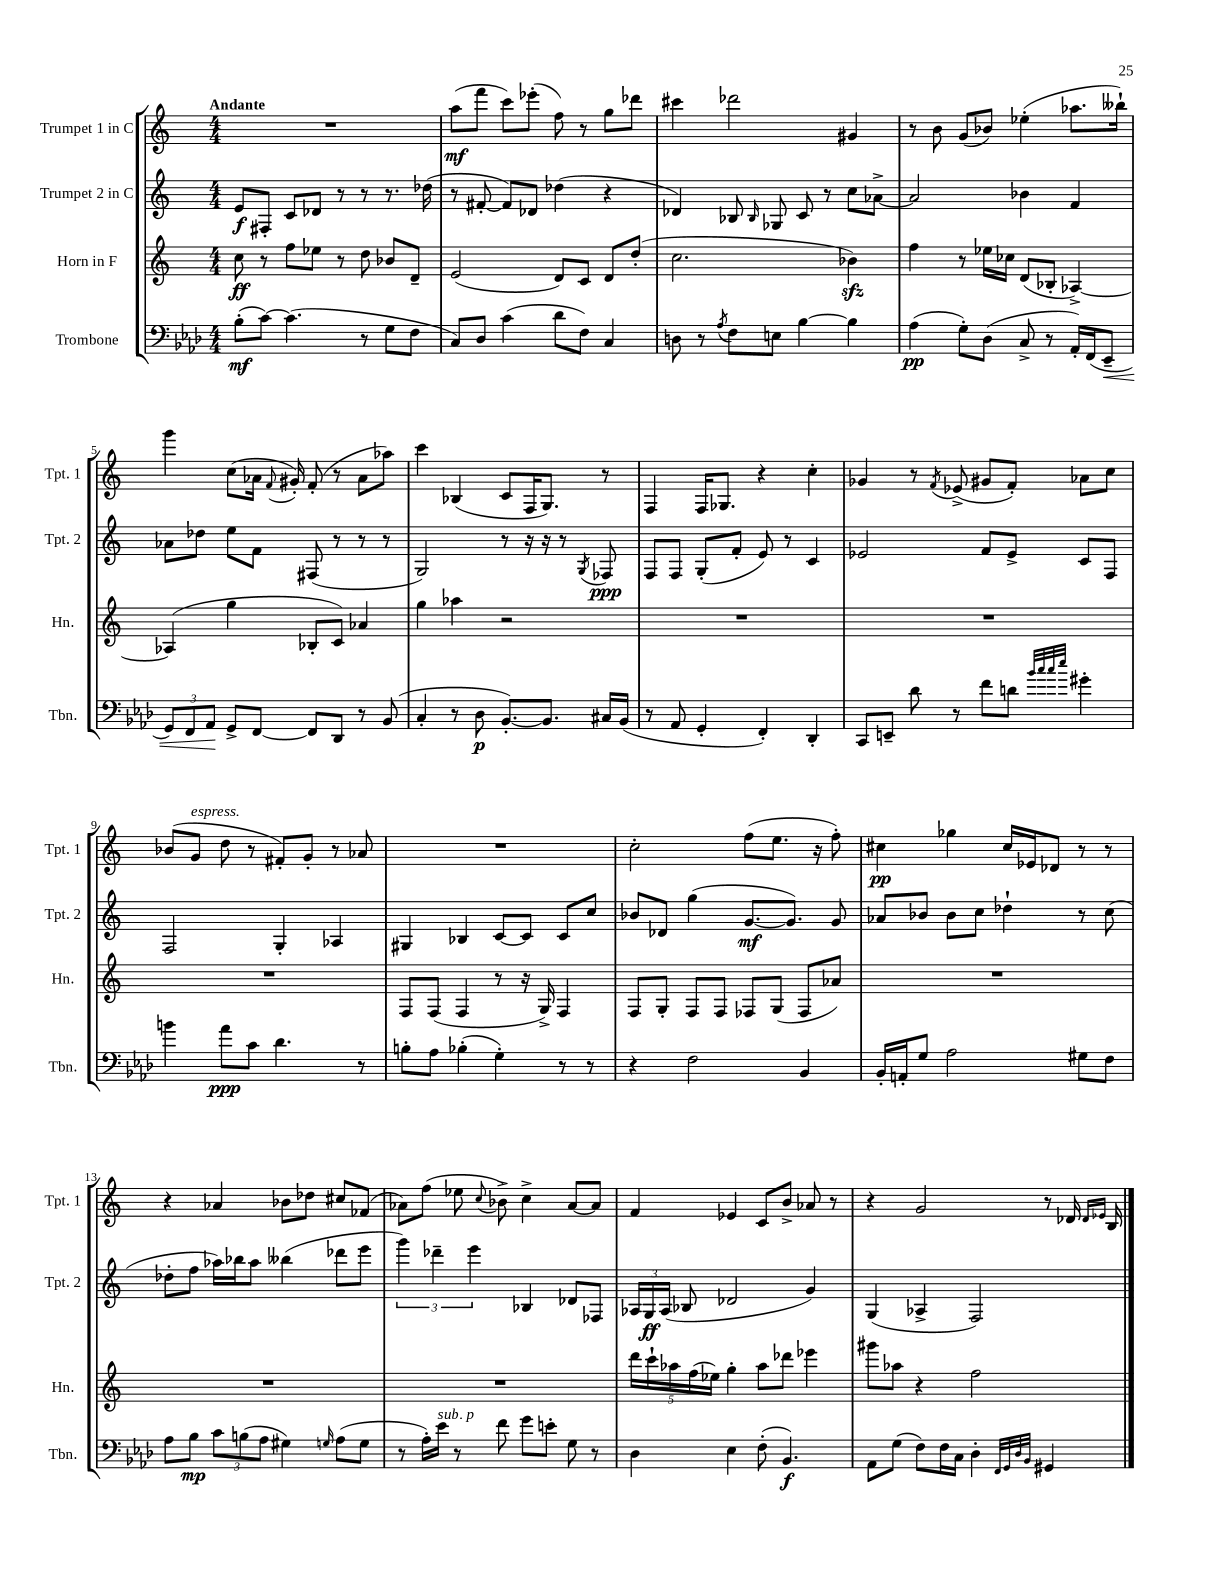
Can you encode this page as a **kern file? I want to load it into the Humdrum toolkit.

**kern	**dynam	**kern	**dynam	**kern	**dynam	**kern	**dynam
*part4	*part4	*part3	*part3	*part2	*part2	*part1	*part1
*staff4	*staff4	*staff3	*staff3	*staff2	*staff2	*staff1	*staff1
*I"Trombone	*	*I"Horn in F	*	*I"Trumpet 2 in C	*	*I"Trumpet 1 in C	*
*I'Tbn.	*	*I'Hn.	*	*I'Tpt. 2	*	*I'Tpt. 1	*
*clefF4	*	*clefG2	*	*clefG2	*	*clefG2	*
*k[b-e-a-d-]	*	*k[]	*	*k[]	*	*k[]	*
*M4/4	*	*M4/4	*	*M4/4	*	*M4/4	*
=1	=1	=1	=1	=1	=1	=1	=1
!	!	!	!	!	!	!LO:TX:a:B:t=Andante	!
(8B-'\L	mf	8cc\	ff	8e/L	f	1r	.
[8c\J)	.	8r	.	8F#X'/J	.	.	.
(4.c\]	.	8ff\L	.	8c/L	.	.	.
.	.	8ee-X\J	.	8d-X/J	.	.	.
.	.	8r	.	8r	.	.	.
8r	.	8dd\	.	8r	.	.	.
8G\L	.	8b-X/L	.	8.r	.	.	.
8F\J	.	8d~/J	.	.	.	.	.
.	.	.	.	(16dd-X\	.	.	.
=2	=2	=2	=2	=2	=2	=2	=2
8C/L)	.	(2e/	.	8r	.	(8aa\L	mf
8D-/J	.	.	.	[8f#X'/	.	8fff\J	.
(4c\	.	.	.	8f#/L])	.	8ccc\L)	.
.	.	.	.	8d-X/J	.	(8eee-X'\J	.
8d-\L	.	8d/L)	.	(4dd-X\	.	8ff\)	.
8F\J)	.	8c/J	.	.	.	8r	.
4C/	.	8d/L	.	4r	.	8gg\L	.
.	.	(8dd'/J	.	.	.	8ddd-X\J	.
=3	=3	=3	=3	=3	=3	=3	=3
8Dn\	.	2.cc\	.	4d-X/)	.	4ccc#X\	.
8r	.	.	.	.	.	.	.
8qA-/	.	.	.	.	.	.	.
8F\L	.	.	.	8B-X/	.	2ddd-X\	.
.	.	.	.	16qqB-/	.	.	.
8En\J	.	.	.	8G-X/	.	.	.
[4B-\	.	.	.	8c/	.	.	.
.	.	.	.	8r	.	.	.
4B-\]	.	4b-Xzz\)	.	8cc\L	.	4g#X/	.
.	.	.	.	[8a-X^\J	.	.	.
=4	=4	=4	=4	=4	=4	=4	=4
(4A-\	pp	4ff\	.	2a-/]	.	8r	.
.	.	.	.	.	.	8b\	.
8G'\L)	.	8r	.	.	.	(8g/L	.
(8D-\J	.	16ee-X\LL	.	.	.	8b-X/J)	.
.	.	16cc-X\JJ	.	.	.	.	.
8C^/	.	(8d/L	.	4b-X\	.	(4ee-X'\	.
8r	.	8B-X'/J	.	.	.	.	.
16AA-'/LL)	.	[4A-X^/)	.	4f/	.	8.aa-X\L	.
(16FF/J	.	.	.	.	.	.	.
!	!LO:HP:b	!	!	!	!	!	!
8EE-~/J	<	.	.	.	.	.	.
.	.	.	.	.	.	16bb--X`\Jk)	.
!!LO:LB:g=z
=5	=5	=5	=5	=5	=5	=5	=5
12GG/L)	.	(4A-X/]	.	8a-X\L	.	4ggg\	.
12FF/	.	.	.	.	.	.	.
.	.	.	.	8dd-X\J	.	.	.
12AA-/J	.	.	.	.	.	.	.
8GG^/L	[	4gg\	.	8ee\L	.	(8cc\L	.
[8FF/J	.	.	.	8f\J	.	16a-X\Jk	.
.	.	.	.	.	.	8qqf/	.
.	.	.	.	.	.	16g#X'/)	.
8FF/L]	.	8B-X'/L	.	(8F#X/	.	(8f'/	.
8DD-/J	.	8c/J)	.	8r	.	8r	.
8r	.	4a-X/	.	8r	.	8a-\L	.
(8BB-/	.	.	.	8r	.	8aa-X\J)	.
=6	=6	=6	=6	=6	=6	=6	=6
4C'/	.	4gg\	.	2G/)	.	4ccc\	.
8r	.	4aa-X\	.	.	.	(4B-X/	.
8D-\	p	.	.	.	.	.	.
[8.BB-'/L)	.	2r	.	8r	.	8c/L	.
.	.	.	.	16r	.	16F/K	.
8.BB-/J]	.	.	.	16r	.	8.G/J)	.
.	.	.	.	8r	.	.	.
.	.	.	.	8qG/	.	.	.
16C#X/LL	.	.	.	8F-X/	ppp	8r	.
(16BB-/JJ	.	.	.	.	.	.	.
=7	=7	=7	=7	=7	=7	=7	=7
8r	.	1r	.	8F/L	.	4F/	.
8AA-/	.	.	.	8F/J	.	.	.
4GG'/	.	.	.	(8G'/L	.	16F/KL	.
.	.	.	.	.	.	8.G-X/J	.
.	.	.	.	8f'/J	.	.	.
4FF'/)	.	.	.	8e/)	.	4r	.
.	.	.	.	8r	.	.	.
4DD-'/	.	.	.	4c/	.	4cc'\	.
=8	=8	=8	=8	=8	=8	=8	=8
8CC/L	.	1r	.	2e-X/	.	4g-X/	.
8EEn~/J	.	.	.	.	.	.	.
8d-\	.	.	.	.	.	8r	.
.	.	.	.	.	.	8qf/	.
8r	.	.	.	.	.	(8e-X^/	.
8f\L	.	.	.	8f/L	.	8g#X/L	.
8dn\J	.	.	.	8e-^/J	.	8f'/J)	.
32qqb-/LLL	.	.	.	.	.	.	.
32qqcc/	.	.	.	.	.	.	.
32qqcc/	.	.	.	.	.	.	.
32qqee-/JJJ	.	.	.	.	.	.	.
4g#X'\	.	.	.	8c/L	.	8a-X\L	.
.	.	.	.	8F/J	.	8cc\J	.
!!LO:LB:g=z
=9	=9	=9	=9	=9	=9	=9	=9
4bn\	.	1r	.	2F/	.	(8b-X/L	.
!	!	!	!	!	!	!LO:TX:a:i:t=espress.	!
.	.	.	.	.	.	8g/J	.
8a-\L	ppp	.	.	.	.	8dd\	.
8c\J	.	.	.	.	.	8r	.
4.d-\	.	.	.	4G'/	.	8f#X'/L)	.
.	.	.	.	.	.	8g'/J	.
.	.	.	.	4A-X/	.	8r	.
8r	.	.	.	.	.	8a-X/	.
=10	=10	=10	=10	=10	=10	=10	=10
8Bn'\L	.	8F/L	.	4G#X/	.	1r	.
8A-\J	.	(8F/J	.	.	.	.	.
(4B-X'\	.	4F/	.	4B-X/	.	.	.
4G'\)	.	8r	.	[8c/L	.	.	.
.	.	16r	.	8c/J]	.	.	.
.	.	16G^/)	.	.	.	.	.
8r	.	4F/	.	8c/L	.	.	.
8r	.	.	.	8cc/J	.	.	.
=11	=11	=11	=11	=11	=11	=11	=11
4r	.	8F/L	.	8b-X/L	.	2cc'\	.
.	.	8G'/J	.	8d-X/J	.	.	.
2F\	.	8F/L	.	(4gg\	.	.	.
.	.	8F/J	.	.	.	.	.
.	.	8F-X/L	.	[8.g/L	mf	(8ff\L	.
.	.	(8G/J	.	.	.	8.ee\J	.
.	.	.	.	8.g/J])	.	.	.
4BB-/	.	8F-/L	.	.	.	.	.
.	.	.	.	.	.	16r	.
.	.	8a-X/J)	.	8g/	.	8ff'\)	.
=12	=12	=12	=12	=12	=12	=12	=12
16BB-'/LL	.	1r	.	8a-X/L	.	4cc#X\	pp
16AAn'/J	.	.	.	.	.	.	.
8G/J	.	.	.	8b-X/J	.	.	.
2A-\	.	.	.	8b-\L	.	4gg-X\	.
.	.	.	.	8cc\J	.	.	.
.	.	.	.	4dd-X`\	.	16cc#/LL	.
.	.	.	.	.	.	16e-X/J	.
.	.	.	.	.	.	8d-X/J	.
8G#X\L	.	.	.	8r	.	8r	.
8F\J	.	.	.	(8cc\	.	8r	.
!!LO:LB:g=z
=13	=13	=13	=13	=13	=13	=13	=13
8A-\L	.	1r	.	8dd-X'\L	.	4r	.
8B-\J	mp	.	.	8ff\J	.	.	.
12c\L	.	.	.	16aa-X\LL)	.	4a-X/	.
.	.	.	.	16bb-X\J	.	.	.
(12Bn\	.	.	.	.	.	.	.
.	.	.	.	8aa-\J	.	.	.
12A-\J	.	.	.	.	.	.	.
4G#X\)	.	.	.	(4bb--X\	.	8b-X\L	.
.	.	.	.	.	.	8dd-X\J	.
16qqGn/	.	.	.	.	.	.	.
(8A-\L	.	.	.	8ddd-X\L	.	8cc#X/L	.
8G\J	.	.	.	8eee\J	.	(8f-X/J	.
=14	=14	=14	=14	=14	=14	=14	=14
8r	.	1r	.	6ggg\)	.	8a-X\L)	.
16A-'\LL)	.	.	.	.	.	(8ff\J	.
.	.	.	.	6ddd-X~\	.	.	.
!LO:TX:a:i:t=sub. p	!	!	!	!	!	!	!
16e-\JJ	.	.	.	.	.	.	.
8r	.	.	.	.	.	8ee-X\	.
.	.	.	.	6eee\	.	.	.
.	.	.	.	.	.	8qqcc/	.
8f\	.	.	.	.	.	8b-X^\)	.
8g\L	.	.	.	4B-X/	.	4cc^\	.
8en'\J	.	.	.	.	.	.	.
8G\	.	.	.	8d-X/L	.	[8a-/L	.
8r	.	.	.	8F-X/J	.	8a-/J]	.
=15	=15	=15	=15	=15	=15	=15	=15
4D-\	.	20ddd\LL	.	24A-X/LL	.	4f/	.
.	.	.	.	24G/	ff	.	.
.	.	20ccc`\	.	.	.	.	.
.	.	.	.	(24A-/JJ	.	.	.
.	.	20aa-X\	.	.	.	.	.
.	.	.	.	8B-X/	.	.	.
.	.	(20ff\	.	.	.	.	.
.	.	20ee-X\JJ)	.	.	.	.	.
4E-\	.	4gg'\	.	2d-X/	.	4e-X/	.
(8F'\	.	8aa-\L	.	.	.	8c/L	.
4.BB-/)	f	8ddd-X\J	.	.	.	8b^/J	.
.	.	4eee-X\	.	4g/)	.	8a-X/	.
.	.	.	.	.	.	8r	.
=16	=16	=16	=16	=16	=16	=16	=16
8AA-\L	.	8ggg#X\L	.	(4G/	.	4r	.
(8G\J	.	8aa-X\J	.	.	.	.	.
8F\L)	.	4r	.	4A-X^/	.	2g/	.
16F\L	.	.	.	.	.	.	.
16C\JJ	.	.	.	.	.	.	.
4D-'\	.	2ff\	.	2F/)	.	.	.
32qqFF/LLL	.	.	.	.	.	.	.
32qqGG/	.	.	.	.	.	.	.
32qqD-/	.	.	.	.	.	.	.
32qqBB-/JJJ	.	.	.	.	.	.	.
4GG#X/	.	.	.	.	.	8r	.
.	.	.	.	.	.	16d-X/	.
.	.	.	.	.	.	16qqd-/LL	.
.	.	.	.	.	.	16qqe-X/JJ	.
.	.	.	.	.	.	16B/	.
==	==	==	==	==	==	==	==
*-	*-	*-	*-	*-	*-	*-	*-
